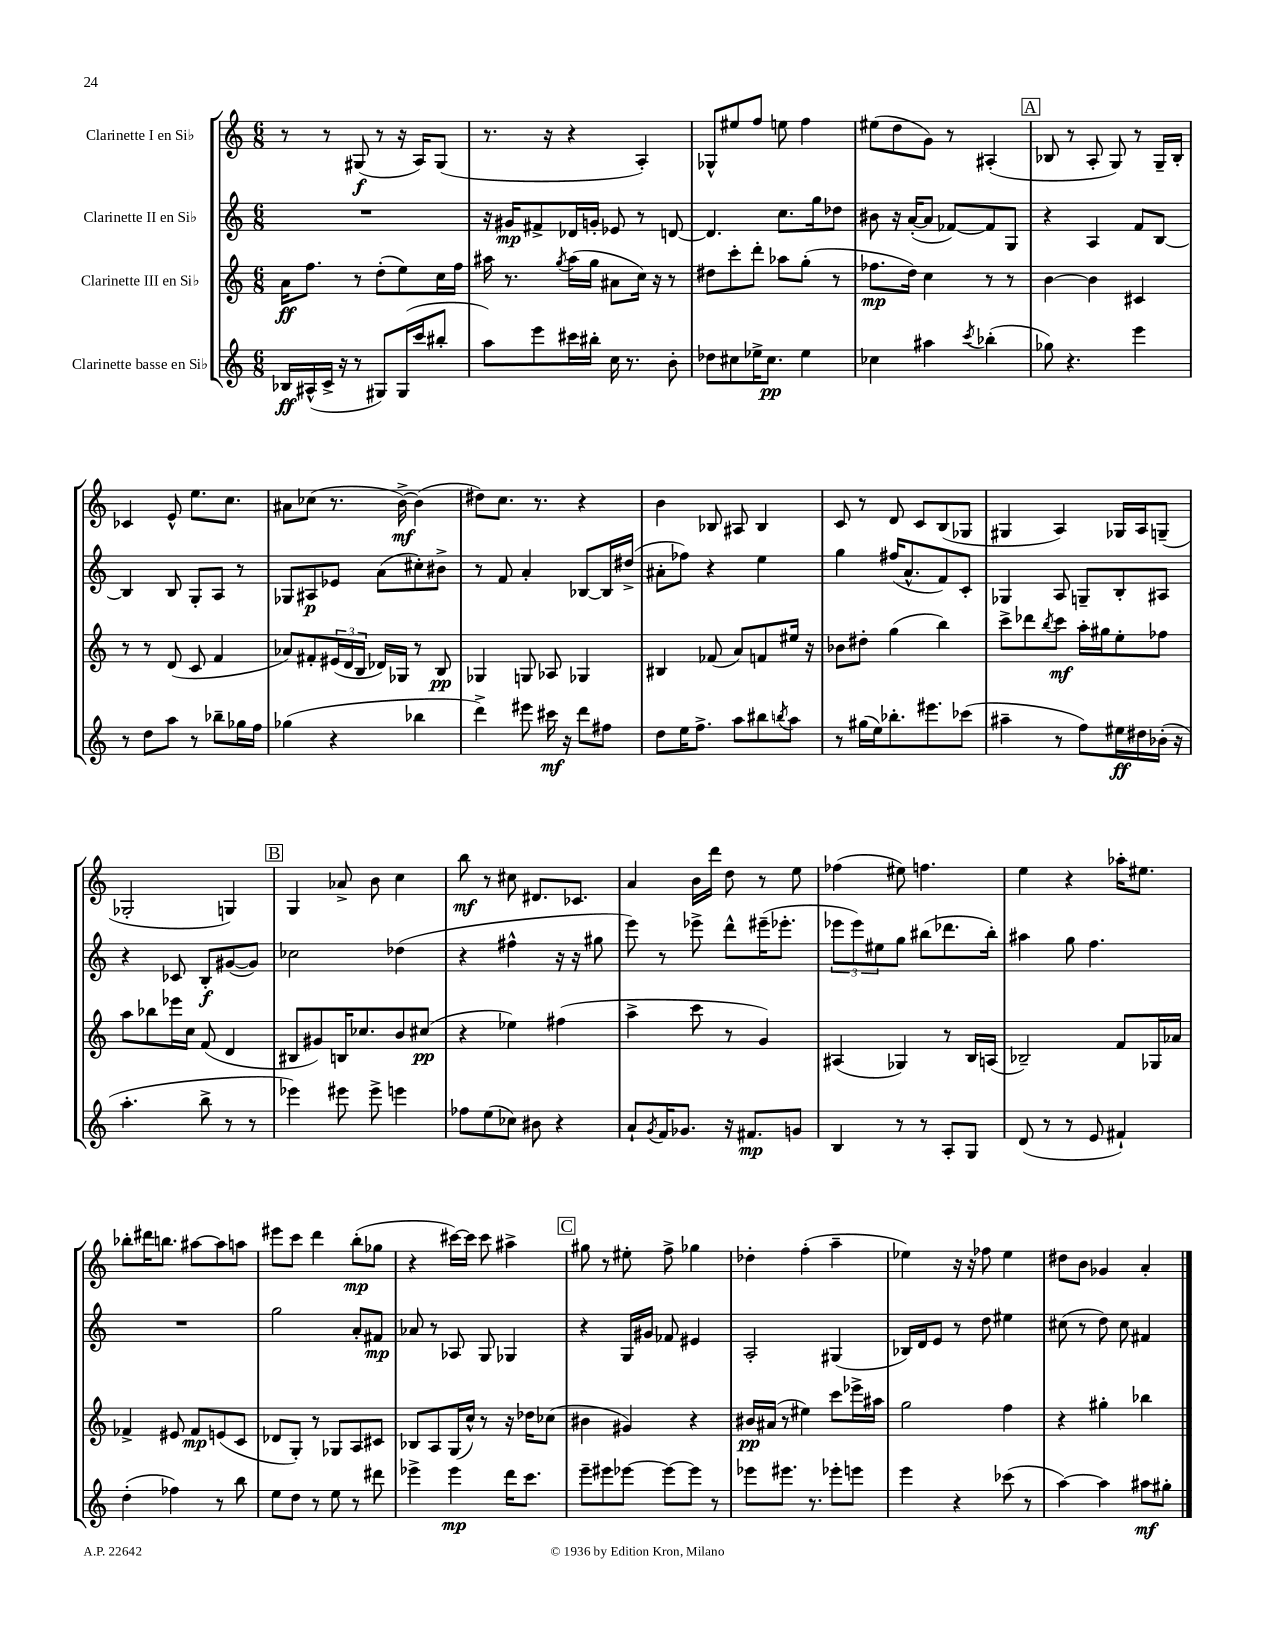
<<
\new StaffGroup <<
\new Staff = "s0" \with { instrumentName = "Clarinette I en Sib" } {
    \clef treble \key c \major \numericTimeSignature \time 6/8
    r8 r8 gis8\f( r8 r16 a16) gis8( |
    r8. r16 r4 a4-.) |
    ges8-^ eis''8 f''8 e''8 f''4 |
    eis''8( d''8 g'8) r8 ais4-.( |
    \mark \markup { \box "A" } bes8 r8 a8-. g8) r8 g16-- bes16-. |
    ces'4 e'8-^ e''8. c''8. |
    ais'8 ces''8( r8. b'16~->\mf) b'4( |
    dis''8) c''8. r8. r4 |
    b'4 bes8 ais8 bes4 |
    c'8 r8 d'8 c'8 b8( ges8 |
    gis4 a4) ges16 a16 g8--( |
    ges2-. g4) |
    \mark \markup { \box "B" } g4 aes'8-> b'8 c''4 |
    b''8\mf r8 cis''8 dis'8. ces'8. |
    a'4 b'16 d'''16 d''8 r8 e''8 |
    fes''4( eis''8) f''4. |
    e''4 r4 aes''16-. eis''8. |
    bes''8-. dis'''16 b''8. ais''8~ ais''8 a''8 |
    eis'''8 c'''8 d'''4 b''8-.\mp( ges''8 |
    r4 cis'''16~) cis'''16 cis'''8 ais''4-> |
    \mark \markup { \box "C" } gis''8 r8 eis''8-. f''8-> ges''4 |
    des''4-. f''4-.( a''4-- |
    ees''4) r16 r16 fes''8 ees''4 |
    dis''8 b'8 ges'4 a'4-. \bar "|." |
}
\new Staff = "s1" \with { instrumentName = "Clarinette II en Sib" } {
    \clef treble \key c \major \numericTimeSignature \time 6/8
    R2. |
    r16 gis'16\mp fis'8-> des'16 g'16-. ees'8 r8 d'8~ |
    d'4. c''8. g''16 des''8 |
    bis'8 r16 a'16~-.( a'8 fes'8~) fes'8 g8 |
    \mark \markup { \box "A" } r4 a4 f'8 b8~ |
    b4 b8 g8-. a8 r8 |
    ges8 ais8\p ees'8 a'8( cis''8-.) bis'8-> |
    r8 f'8 a'4-. bes8~ bes16 dis''16->( |
    ais'8-. fes''8) r4 e''4 |
    g''4 fis''16( a'8.-^ f'8) c'8-. |
    ges4 a8 g8-- b8-. ais8 |
    r4 ces'8 b8-.\f gis'8~( gis'8) |
    \mark \markup { \box "B" } ces''2 des''4( |
    r4 fis''4-^ r16 r16 gis''8 |
    e'''8) r8 ees'''8-> d'''8-^ eis'''16--( ees'''8.-. |
    \tuplet 3/2 { ees'''8 ees'''8) eis''8 } g''8 bis''8( des'''8. bis''16-.) |
    ais''4 g''8 f''4. |
    R2. |
    g''2 a'8-. fis'8\mp |
    aes'8 r8 aes8 g8 ges4 |
    \mark \markup { \box "C" } r4 g16 gis'16 fes'8 eis'4 |
    a2-. gis4( |
    bes16) d'16 e'8 r8 d''8 eis''4 |
    cis''8( r8 d''8) cis''8 fis'4 \bar "|." |
}
\new Staff = "s2" \with { instrumentName = "Clarinette III en Sib" } {
    \clef treble \key c \major \numericTimeSignature \time 6/8
    a'16\ff f''8. r8 d''8-.( e''8) c''16 f''16 |
    ais''16 r8. \acciaccatura { g''8 } ais''16( g''16 ais'8 c''16) r16 r8 |
    dis''8 c'''8-. d'''8-. aes''8 g''8-.( r8 |
    fes''8.\mp d''16) c''4 r8 r8 |
    \mark \markup { \box "A" } b'4~ b'4 cis'4 |
    r8 r8 d'8( c'8 f'4 |
    aes'8) fis'8-. \tuplet 3/2 { eis'16( d'16 b16 } des'16) ges16 r8 b8\pp |
    ges4 g8 aes8 ges4 |
    bis4 fes'8( a'8) f'8 eis''16 r16 |
    bes'8 dis''8-. g''4( b''4) |
    c'''8-> des'''8 \acciaccatura { b''8 } c'''8\mf a''16-. gis''16 e''8-. fes''8 |
    a''8 bes''8 ees'''16 c''16 f'8( d'4 |
    \mark \markup { \box "B" } bis8 gis'8) b16 ces''8. b'8 cis''8\pp( |
    r4 ees''4) fis''4( |
    a''4-> c'''8 r8 g'4) |
    ais4( ges4) r8 b16 a16( |
    bes2--) f'8 ges16 aes'16 |
    fes'4-> eis'8 fes'8\mp e'8( c'8 |
    des'8 g8-.) r8 ges8 a8 cis'8 |
    bes8 a8 g16( c''16-^) r8 r16 des''16 ces''8( |
    \mark \markup { \box "C" } bis'4 gis'4) r4 |
    bis'16\pp ais'16( r8 eis''4) c'''8 ees'''16-> ais''16 |
    g''2 f''4 |
    r4 gis''4-. bes''4 \bar "|." |
}
\new Staff = "s3" \with { instrumentName = "Clarinette basse en Sib" } {
    \clef treble \key c \major \numericTimeSignature \time 6/8
    bes16\ff ais16-^( c'16-> r16 r8 gis8) gis16( c'''16 bis''8-. |
    a''8) e'''8 cis'''16 bis''16-. c''16 r8. b'8-. |
    des''8 cis''8 ees''16-> cis''8.\pp ees''4 |
    ces''4 ais''4 \acciaccatura { c'''8 } bes''4-.( |
    \mark \markup { \box "A" } ges''8) r4. e'''4 |
    r8 d''8 a''8 r8 bes''8-- ges''16 f''16 |
    ges''4( r4 bes''4 |
    d'''4->) eis'''8 cis'''16\mf r16 d'''8 fis''8 |
    d''8 e''16 f''8.-> a''8 bis''8 \acciaccatura { b''8 } a''8 |
    r8 gis''16( e''16) bes''8.-. eis'''8. ces'''8( |
    ais''4-- r8 f''8) eis''16\ff dis''16 bes'16-.( r16 |
    a''4.-. b''8-> r8 r8 |
    \mark \markup { \box "B" } ees'''4) eis'''8 eis'''8-> e'''4 |
    fes''8 e''8( ces''8) bis'8 r4 |
    a'8-! \acciaccatura { g'8 } f'16 ges'8. r16 fis'8.\mp g'8 |
    b4 r8 r8 a8-. g8 |
    d'8( r8 r8 e'8 fis'4-!) |
    d''4-.( fes''4) r8 b''8 |
    e''8 d''8 r8 e''8 r8 dis'''8 |
    ees'''4-> ees'''4\mp d'''16 c'''8. |
    \mark \markup { \box "C" } e'''8-- eis'''8 ees'''8~ ees'''8~ ees'''8 r8 |
    ees'''8 eis'''8. r8. ees'''8-. e'''8 |
    e'''4 r4 ces'''8( r8 |
    a''4~) a''4 ais''8\mf gis''8-. \bar "|." |
}
>>
>>
\layout { \context { \Score \remove "Bar_number_engraver" } }
